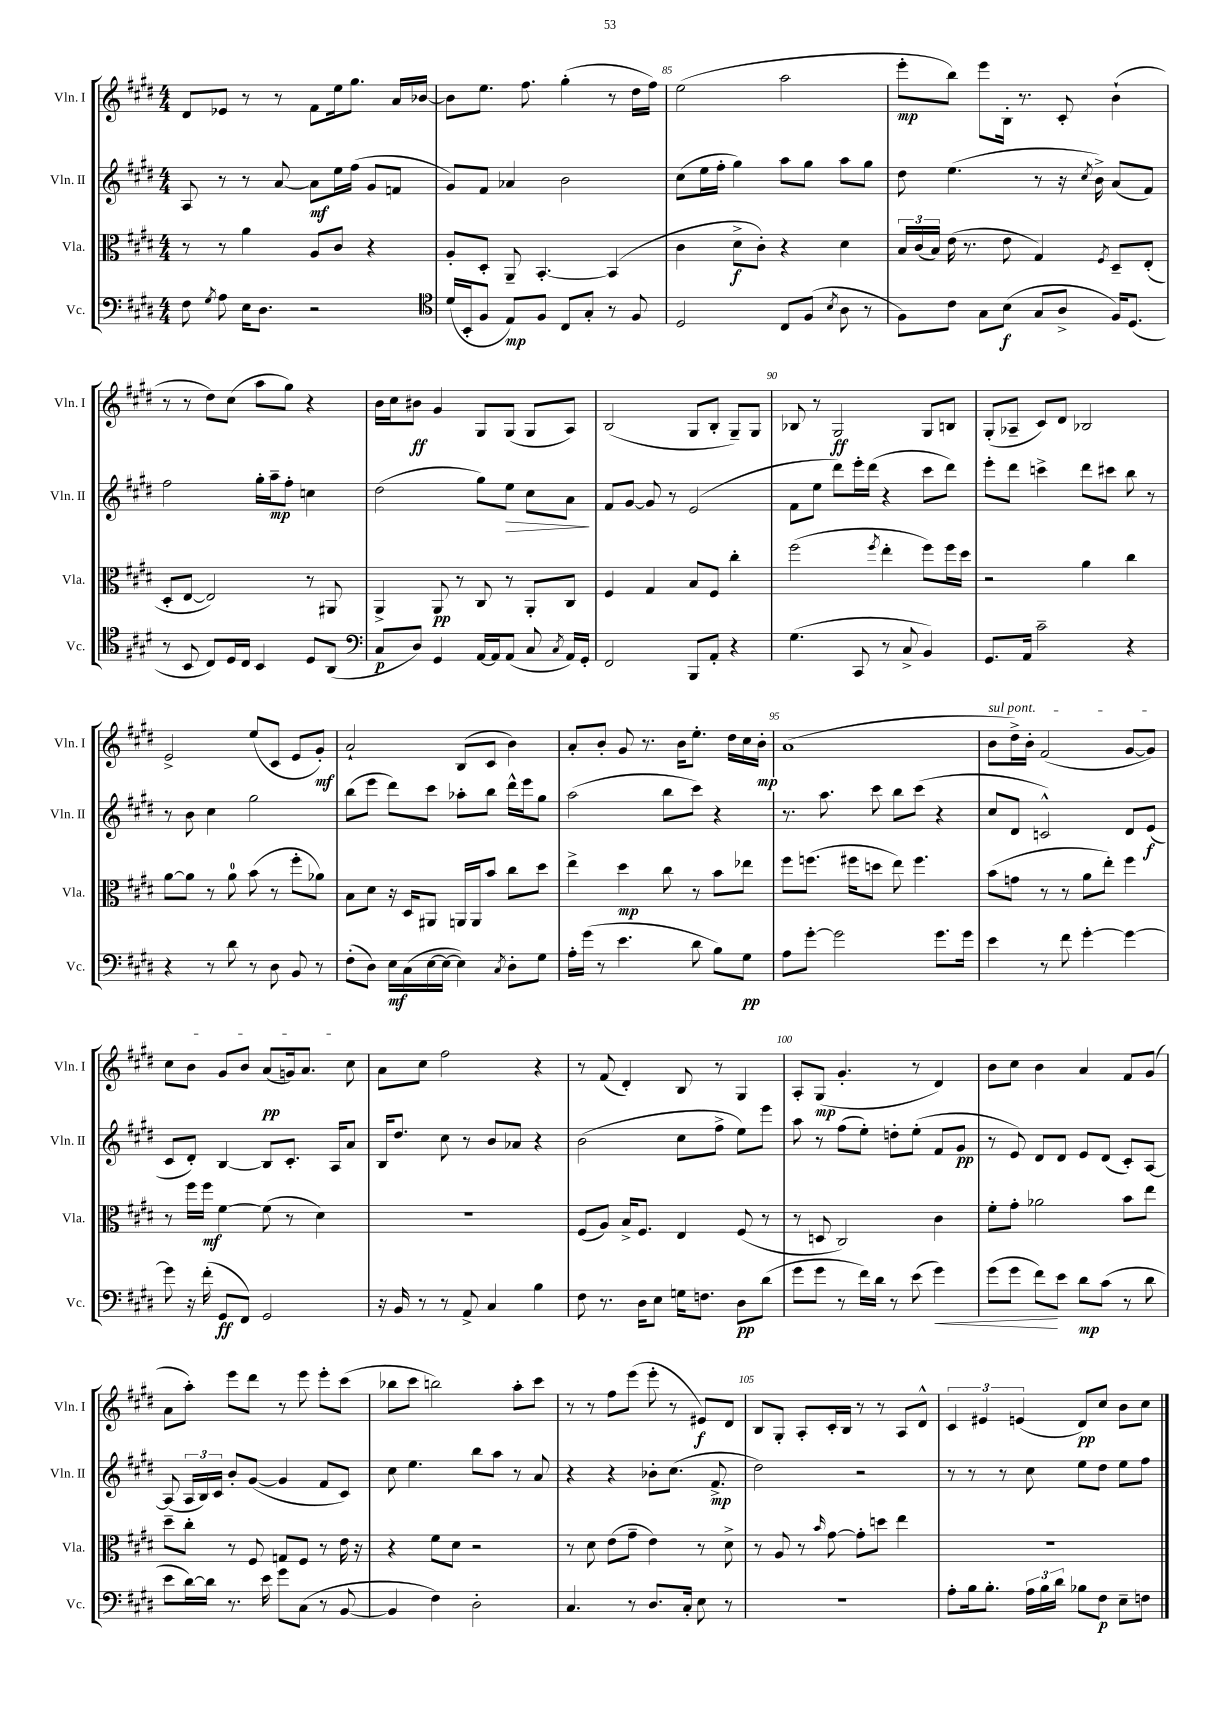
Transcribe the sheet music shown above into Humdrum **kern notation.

**kern	**kern	**kern	**kern
*staff4	*staff3	*staff2	*staff1
*clefF4	*clefC3	*clefG2	*clefG2
*k[f#c#g#d#]	*k[f#c#g#d#]	*k[f#c#g#d#]	*k[f#c#g#d#]
*M4/4	*M4/4	*M4/4	*M4/4
8F#	8r	8A	8d#
8qG#	.	.	.
8A	8r	8r	8e-
16E	4a	8r	8r
8.D#	.	.	.
.	.	[8a	8r
2r	8A	8a]	8f#
.	8c#	16ee	16ee
.	.	(16ff#	8.gg#
.	4r	8g#	.
.	.	8f	16a
.	.	.	[16b-
=	=	=	=
*clefC4	*	*	*
(16d#	8A'	8g#)	8b-]
16BB'	.	.	.
8F#	8D#'	8f#	8.ee
8E)	8AA~	4a-	.
.	.	.	8.ff#
8F#	[4.BB'	.	.
8C#	.	2b	(4gg#'
8G#'	.	.	.
8r	(4BB]	.	8r
8F#	.	.	16dd#
.	.	.	16ff#)
=	=	=	=
2D#	4c#	(8cc#	(2ee
.	.	16ee	.
.	.	16ff#'	.
.	8d#^	4gg#)	.
.	8c#')	.	.
8C#	4r	8aa	2aa
(8F#	.	8gg#	.
8qB	.	.	.
8A	4d#	8aa	.
8r	.	8gg#	.
=	=	=	=
8F#)	24B	8dd#	8eee'
.	(24c#	.	.
.	24B)	.	.
8c#	(16e	(4.ee	8bb)
.	8.r	.	.
8G#	.	.	8eee
(8B	8e	.	16B'
.	.	.	8.r
8G#	4G#)	8r	.
8A^	.	16r	8c#'
.	.	8qcc#	.
.	.	16b^)	.
.	8qF#	.	.
16F#)	8D#~	(8a	(4b`
(8.D#	.	.	.
.	(8E'	8f#)	.
=	=	=	=
8r	8D#'	2ff#	8r
8BB	[8E	.	8r
8C#)	2E])	.	8dd#)
16D#	.	.	(8cc#
16C#	.	.	.
4BB	.	16gg#'	8aa
.	.	16aa~	.
.	.	8ff#'	8gg#)
8D#	8r	4cc	4r
(8AA	8AA#	.	.
=	=	=	=
*clefF4	*	*	*
8C#	4AA^	(2dd#	16b
.	.	.	16cc#
8D#)	.	.	8b#
4GG#	8AA	.	4g#
.	8r	.	.
[16AA	8C#	8gg#)	8G#
16AA]	.	.	.
(8AA	8r	8ee	(8G#
8C#	8AA'	8cc#	8G#
8qC#	.	.	.
16AA)	8C#	8a	8A)
16GG#'	.	.	.
=	=	=	=
2FF#	4F#	8f#	(2B
.	.	[8g#	.
.	4G#	8g#]	.
.	.	8r	.
8BBB	8B	(2e	8G#
8AA'	8F#	.	8B'
4r	4cc#'	.	8G#~)
.	.	.	8G#
=	=	=	=
(4.G#	(2ff#	8f#	8B-
.	.	8ee	8r
.	.	8ddd#)	2G#
8CC#	.	16eee'	.
.	.	(16ddd#	.
.	8qff#	.	.
8r	4ee'	4r	.
8C#^	.	.	.
4BB)	8ff#)	8ccc#	8G#
.	16ff#	8ddd#)	8B
.	16dd#	.	.
=	=	=	=
8.GG#	2r	8eee'	(8G#'
.	.	8ddd#	8A-~
16AA	.	.	.
2c#~	.	4ccc^	8c#)
.	.	.	8d#
.	4a	8ddd#	2B-
.	.	8ccc#	.
4r	4cc#	8bb	.
.	.	8r	.
=	=	=	=
4r	[8a	8r	2e^
.	8a]	8b	.
8r	8r	4cc#	.
8d#	8a	.	.
8r	(8b	2gg#	(8ee
8D#	8r	.	8c#
8BB	8ff#'	.	8e
8r	8a-)	.	8g#')
=	=	=	=
(8F#'	8B	(8bb	2a`
8D#)	8d#	8eee	.
16E	16r	8ddd#)	.
(16C#	16D#	.	.
[16E	8AA#	8ccc#	.
16E_	.	.	.
4E])	16AA	8aa-'	(8B
.	16AA	.	.
.	8b	8bb	8c#
8qC#	.	.	.
8D#'	8cc#	16ddd#^^	4b)
.	.	16eee	.
8G#	8dd#	8gg#	.
=	=	=	=
16A'	4ee^	(2aa	8a'
(16g#	.	.	.
8r	.	.	8b'
4.e	4dd#	.	8g#
.	.	.	8.r
.	8cc#	8bb	.
.	.	.	16b
8d#	8r	8ccc#)	8.ee'
8B)	8b	4r	.
.	.	.	16dd#
8G#	8ee-	.	16cc#
.	.	.	16b'
=	=	=	=
8A	8ff#	8.r	(1a
[8g#'	(8.ff	.	.
.	.	8.aa	.
2g#]	.	.	.
.	16ff#	.	.
.	8dd	8ccc#	.
.	8ee)	8bb	.
.	4.ff#	(8ccc#	.
8.g#	.	4r	.
16g#	.	.	.
=	=	=	=
4e	(8b	8cc#	8b
.	8g	8d#	16dd#^)
.	.	.	16b'
8r	8r	2c^^)	(2f#
8f#	8r	.	.
[4g#'	8a	.	.
.	8ee')	.	.
4g#_	4ff#	8d#	[8g#
.	.	(8e	8g#])
=	=	=	=
8g#]	8r	8c#	8cc#
16r	16ff#	8d#')	8b
(16f#'	16ff#	.	.
8GG#	[4f#	[4B	8g#
8FF#)	.	.	8b
2GG#	(8f#]	8B]	(8a
.	8r	8.c#'	16g)
.	.	.	8.a
.	4d#)	.	.
.	.	16A	.
.	.	8a	8cc#
=	=	=	=
16r	1r	16B	8a
16BB	.	8.dd#	.
8r	.	.	8cc#
8r	.	8cc#	2ff#
8AA^	.	8r	.
4C#	.	8b	.
.	.	8a-	.
4B	.	4r	4r
=	=	=	=
8F#	(8F#	(2b	8r
8.r	8A)	.	(8f#
.	16B^	.	4d#')
16D#	8.F#	.	.
8E	.	.	.
16G	4E	8cc#	8B
8.F	.	.	.
.	.	8ff#^	8r
8D#	(8F#	8ee)	4G#
(8d#	8r	8eee	.
=	=	=	=
8g#	8r	8aa	8A'
8g#	8D	8r	(8G#
8r	2C#)	(8ff#	4.g#'
16f#)	.	8ee')	.
16d#	.	.	.
8r	.	8dd'	.
(8e	.	(8ee'	8r
4g#)	4c#	8f#	4d#)
.	.	8g#	.
=	=	=	=
(8g#	8f#'	8r	8b
8g#	8g#'	8e)	8cc#
8f#)	2a-	8d#	4b
8e	.	8d#	.
8d#	.	8e	4a
(8c#	.	(8d#	.
8r	8b	8c#')	8f#
8d#	8ee	[8A	(8g#
=	=	=	=
8e	8dd#~	(8A]	8a
[16d#)	8cc#'	24A	8aa')
.	.	24B)	.
16d#]	.	.	.
.	.	24c#	.
8.r	8r	8b'	8eee
.	8F#	([8g#	8ddd#
16e	.	.	.
8g#	8G	4g#]	8r
(8C#	8F#	.	8eee
8r	8r	8f#	8eee'
[8BB	16e	8c#)	(8ccc#
.	16r	.	.
=	=	=	=
4BB]	4r	8cc#	8bb-
.	.	4.ee	8ccc#
4F#)	8f#	.	2bb)
.	8d#	.	.
2D#'	2r	8bb	.
.	.	8aa	.
.	.	8r	8aa'
.	.	8a	8ccc#
=	=	=	=
4.C#	8r	4r	8r
.	8d#	.	8r
.	(8e	4r	8ff#
8r	8g#~	.	(8eee
8.D#	4e)	8b-'	8eee'
.	.	(8.cc#	8r
16C#'	.	.	.
8E	8r	.	8e#)
.	.	8.f#^	.
8r	8d#^	.	8d#
=	=	=	=
1r	8r	2dd#)	8B
.	8A	.	8G#'
.	8r	.	8A'
.	16qqb	.	.
.	[8g#	.	16c#'
.	.	.	16B
.	8g#']	2r	8r
.	8dd	.	8r
.	4ee	.	8A
.	.	.	8d#^^
=	=	=	=
8A'	1r	8r	6c#
16B	.	8r	.
.	.	.	6e#
8.B'	.	.	.
.	.	8r	.
.	.	.	(6e
24A	.	8cc#	.
24B	.	.	.
24d#	.	.	.
8B-	.	8ee	8d#)
8F#	.	8dd#	8cc#
8E~	.	8ee	8b
8F	.	8ff#	8cc#
==	==	==	==
*-	*-	*-	*-
